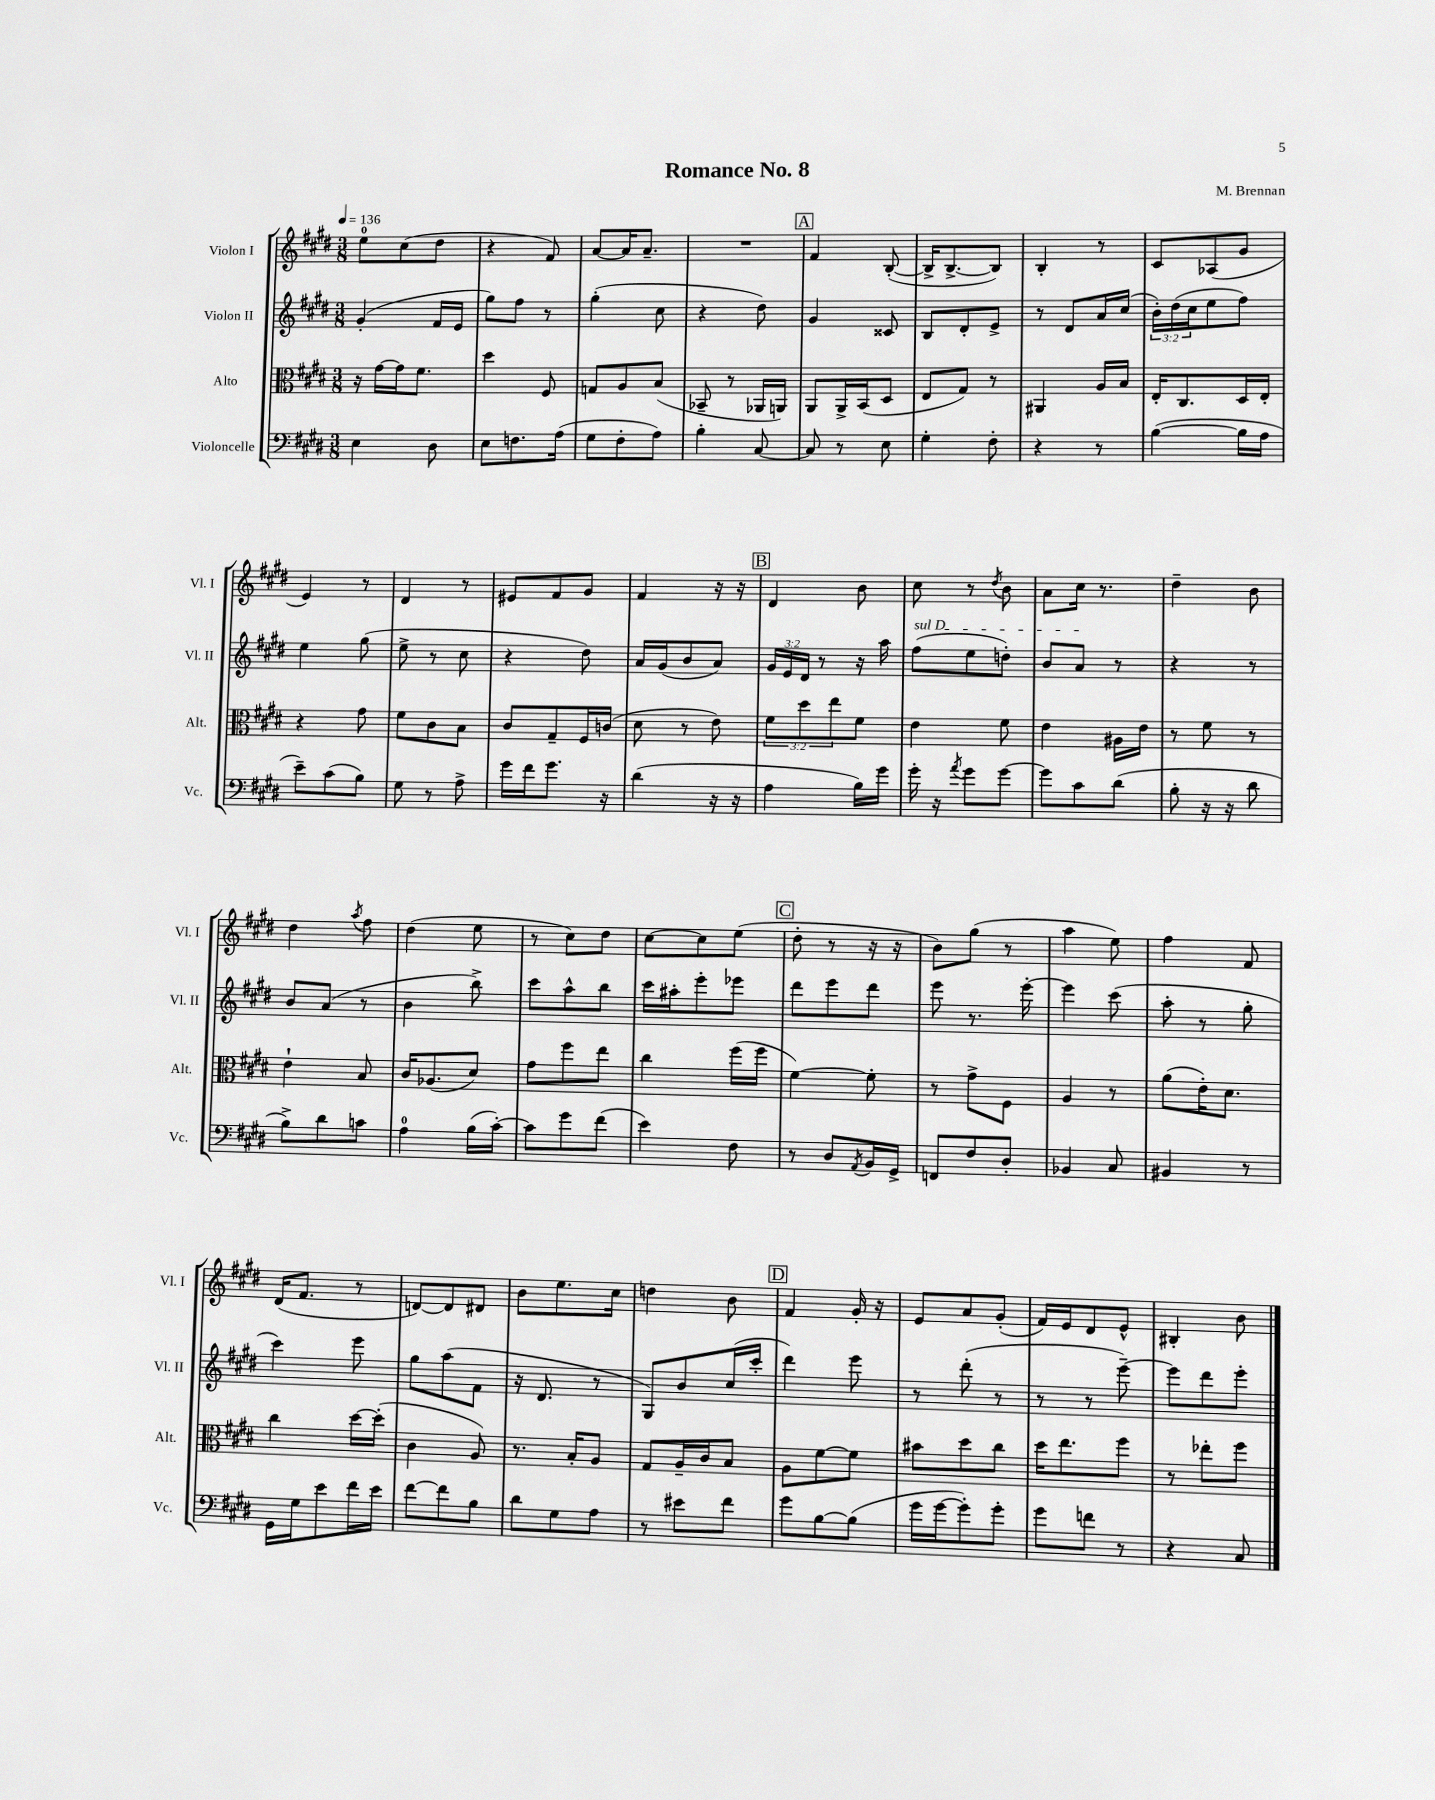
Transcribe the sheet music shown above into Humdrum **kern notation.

**kern	**kern	**kern	**kern
*part4	*part3	*part2	*part1
*staff4	*staff3	*staff2	*staff1
*I"Violoncelle	*I"Alto	*I"Violon II	*I"Violon I
*I'Vc.	*I'Alt.	*I'Vl. II	*I'Vl. I
*clefF4	*clefC3	*clefG2	*clefG2
*k[f#c#g#d#]	*k[f#c#g#d#]	*k[f#c#g#d#]	*k[f#c#g#d#]
*M3/8	*M3/8	*M3/8	*M3/8
*MM136	*MM136	*MM136	*MM136
=1	=1	=1	=1
4E\	16r	(4g#'/	8ee\L
.	[16g#\LL	.	.
.	16g#\J]	.	(8cc#\
.	8.f#\J	.	.
8D#\	.	16f#/LL	8dd#\J
.	.	16e/JJ	.
=2	=2	=2	=2
8E\L	4dd#\	8gg#\L)	4r
8.Fn\	.	8ff#\J	.
.	8F#/	8r	8f#/)
(16A\Jk	.	.	.
=3	=3	=3	=3
8G#\L	8Gn/L	(4gg#'\	[8a/L
8F#'\	8A/	.	16a/K]
.	.	.	8.a~/J
8A\J)	(8B/J	8cc#\	.
=4	=4	=4	=4
4B'\	8BB-X~/	4r	4.r
.	8r	.	.
[8C#/	16AA-X/LL	8dd#\)	.
.	16AAn/JJ)	.	.
!!LO:REH:place=s1:t=A
=5	=5	=5	=5
8C#/]	8AA/L	4g#/	4f#/
8r	16AA^/L	.	.
.	(16BB/J	.	.
8E\	8D#/J	8c##X/	([8B'/
=6	=6	=6	=6
4G#'\	8E/L	8B/L	16B^/KL]
.	.	.	[8.B^/
.	8G#/J)	8d#'/	.
8F#'\	8r	8e^/J	8B/J])
=7	=7	=7	=7
4r	4AA#X/	8r	4B'/
.	.	8d#/L	.
8r	16A/LL	16a/L	8r
.	16B/JJ	(16cc#/JJ	.
=8	=8	=8	=8
([4B\	16E'/KL	24b'\LL)	8c#/L
.	.	(24dd#\	.
.	8.C#/	.	.
.	.	24cc#\J	.
.	.	8ee\	(8A-X/
16B\LL]	16D#/L	8ff#\J)	8g#/J
16A\JJ	16E'/JJ	.	.
!!LO:LB:g=z
=9	=9	=9	=9
8e~\L)	4r	4ee\	4e/)
(8c#\	.	.	.
8B\J)	8g#\	(8gg#\	8r
=10	=10	=10	=10
8G#\	8f#\L	8ee^\	4d#/
8r	8c#\	8r	.
8A^\	8B\J	8cc#\	8r
=11	=11	=11	=11
16g#\LL	8c#/L	4r	8e#X/L
16f#\J	.	.	.
8.g#\J	8G#~/	.	8f#/
.	16F#/L	8dd#\)	8g#/J
16r	(16cn/JJ	.	.
=12	=12	=12	=12
(4d#\	8d#\	16a/LL	4f#/
.	.	(16g#/J	.
.	8r	8b/	.
16r	8e\)	8a/J)	16r
16r	.	.	16r
!!LO:REH:place=s1:t=B
=13	=13	=13	=13
4A\	12f#\L	24g#/LL	4d#/
.	.	24e/	.
.	12dd#\	24d#/JJ	.
.	.	8r	.
.	12ee\	.	.
16B\LL)	8f#\J	16r	8b\
16g#\JJ	.	16aa\	.
=14	=14	=14	=14
!	!	!LO:TX:a:i:t=sul D	!
16g#'\	4e\	(8ff#\L	8cc#\
16r	.	.	.
8qa/	.	.	.
8g#\L	.	8ee\	8r
.	.	.	8qdd#/
[8g#\J	8f#\	8ddn'\J)	8b\
=15	=15	=15	=15
8g#\L]	4e\	8b/L	8a\L
8c#\	.	8a/J	16cc#\Jk
.	.	.	8.r
(8d#\J	16A#X\LL	8r	.
.	16e\JJ	.	.
=16	=16	=16	=16
8B'\	8r	4r	4dd#~\
16r	8f#\	.	.
16r	.	.	.
8d#\	8r	8r	8b\
!!LO:LB:g=z
=17	=17	=17	=17
8B^\L)	4e`\	8b/L	4dd#\
8d#\	.	(8a/J	.
.	.	.	8qaa/
8cn\J	8B/	8r	8ff#\
=18	=18	=18	=18
4A\	16c#/KL	4b\	(4dd#\
.	(8.A-X/	.	.
(16B\LL	8d#/J)	8bb^\)	8ee\
[16c#'\JJ)	.	.	.
=19	=19	=19	=19
8c#\L]	8g#\L	8ccc#\L	8r
8g#\	8ff#\	8aa^^\	8cc#\L)
(8f#\J	8ee\J	8bb\J	8dd#\J
=20	=20	=20	=20
4e\)	4cc#\	16ccc#\LL	[8cc#\L
.	.	16aa#X'\J	.
.	.	8eee'\	8cc#\]
8F#\	(16ff#\LL	8eee-X\J	(8ee\J
.	16ff#\JJ	.	.
!!LO:REH:place=s1:t=C
=21	=21	=21	=21
8r	[4f#\)	8ddd#\L	8dd#'\
8D#/L	.	8eee\	8r
8qAA/	.	.	.
16BB/L	8f#'\]	8ddd#\J	16r
16GG#^/JJ	.	.	16r
=22	=22	=22	=22
8FFn/L	8r	8eee\	8b\L)
8F#/	8g#^\L	8.r	(8gg#\J
8D#'/J	8F#\J	.	8r
.	.	[16eee'\	.
=23	=23	=23	=23
4BB-X/	4A/	4eee\]	4aa\
8C#/	8r	(8ccc#\	8ee\)
=24	=24	=24	=24
4BB#X/	(8a\L	8aa'\	4ff#\
.	16e'\K)	8r	.
.	8.d#\J	.	.
8r	.	8gg#'\	8f#/
!!LO:LB:g=z
=25	=25	=25	=25
16GG#\LL	4cc#\	4ccc#\)	(16d#/KL
16G#\J	.	.	8.f#/J
8e\	.	.	.
16f#\L	[16dd#\LL	8eee\	8r
16e\JJ	(16dd#'\JJ]	.	.
=26	=26	=26	=26
[8f#\L	4c#\	8gg#\L	[8dn/L)
8f#\]	.	(8aa\	8d/]
8B\J	8A/)	8f#\J	8d#X/J
=27	=27	=27	=27
8d#\L	8.r	16r	8b\L
.	.	8.d#/	.
8G#\	.	.	8.ee\
.	16B'/KL	.	.
8A\J	8A/J	8r	.
.	.	.	16cc#\Jk
=28	=28	=28	=28
8r	8G#/L	8G#/L)	4ddn\
8e#X\L	16A~/L	8b/	.
.	16c#/J	.	.
8f#\J	8B/J	(16cc#/L	8b\
.	.	16ccc#'/JJ	.
!!LO:REH:place=s1:t=D
=29	=29	=29	=29
8g#\L	8A\L	4ddd#\)	4f#/
[8B\	[8f#\	.	.
(8B\J]	8f#\J]	8eee\	16g#'/
.	.	.	16r
=30	=30	=30	=30
16g#\LL	8b#X\L	8r	8e/L
[16g#\J	.	.	.
8g#'\])	8dd#\	(8ddd#'\	8a/
8g#'\J	8cc#\J	8r	(8g#'/J
=31	=31	=31	=31
8g#\L	16dd#\KL	8r	16f#/LL)
.	8.ee\	.	16e/J
8fn\J	.	8r	8d#/
8r	8ff#\J	[8eee~\)	8e^^/J
=32	=32	=32	=32
4r	8r	8eee\L]	4B#X'/
.	8ee-X'\L	8ddd#\	.
8C#/	8ff#\J	8eee'\J	8b\
==	==	==	==
*-	*-	*-	*-
